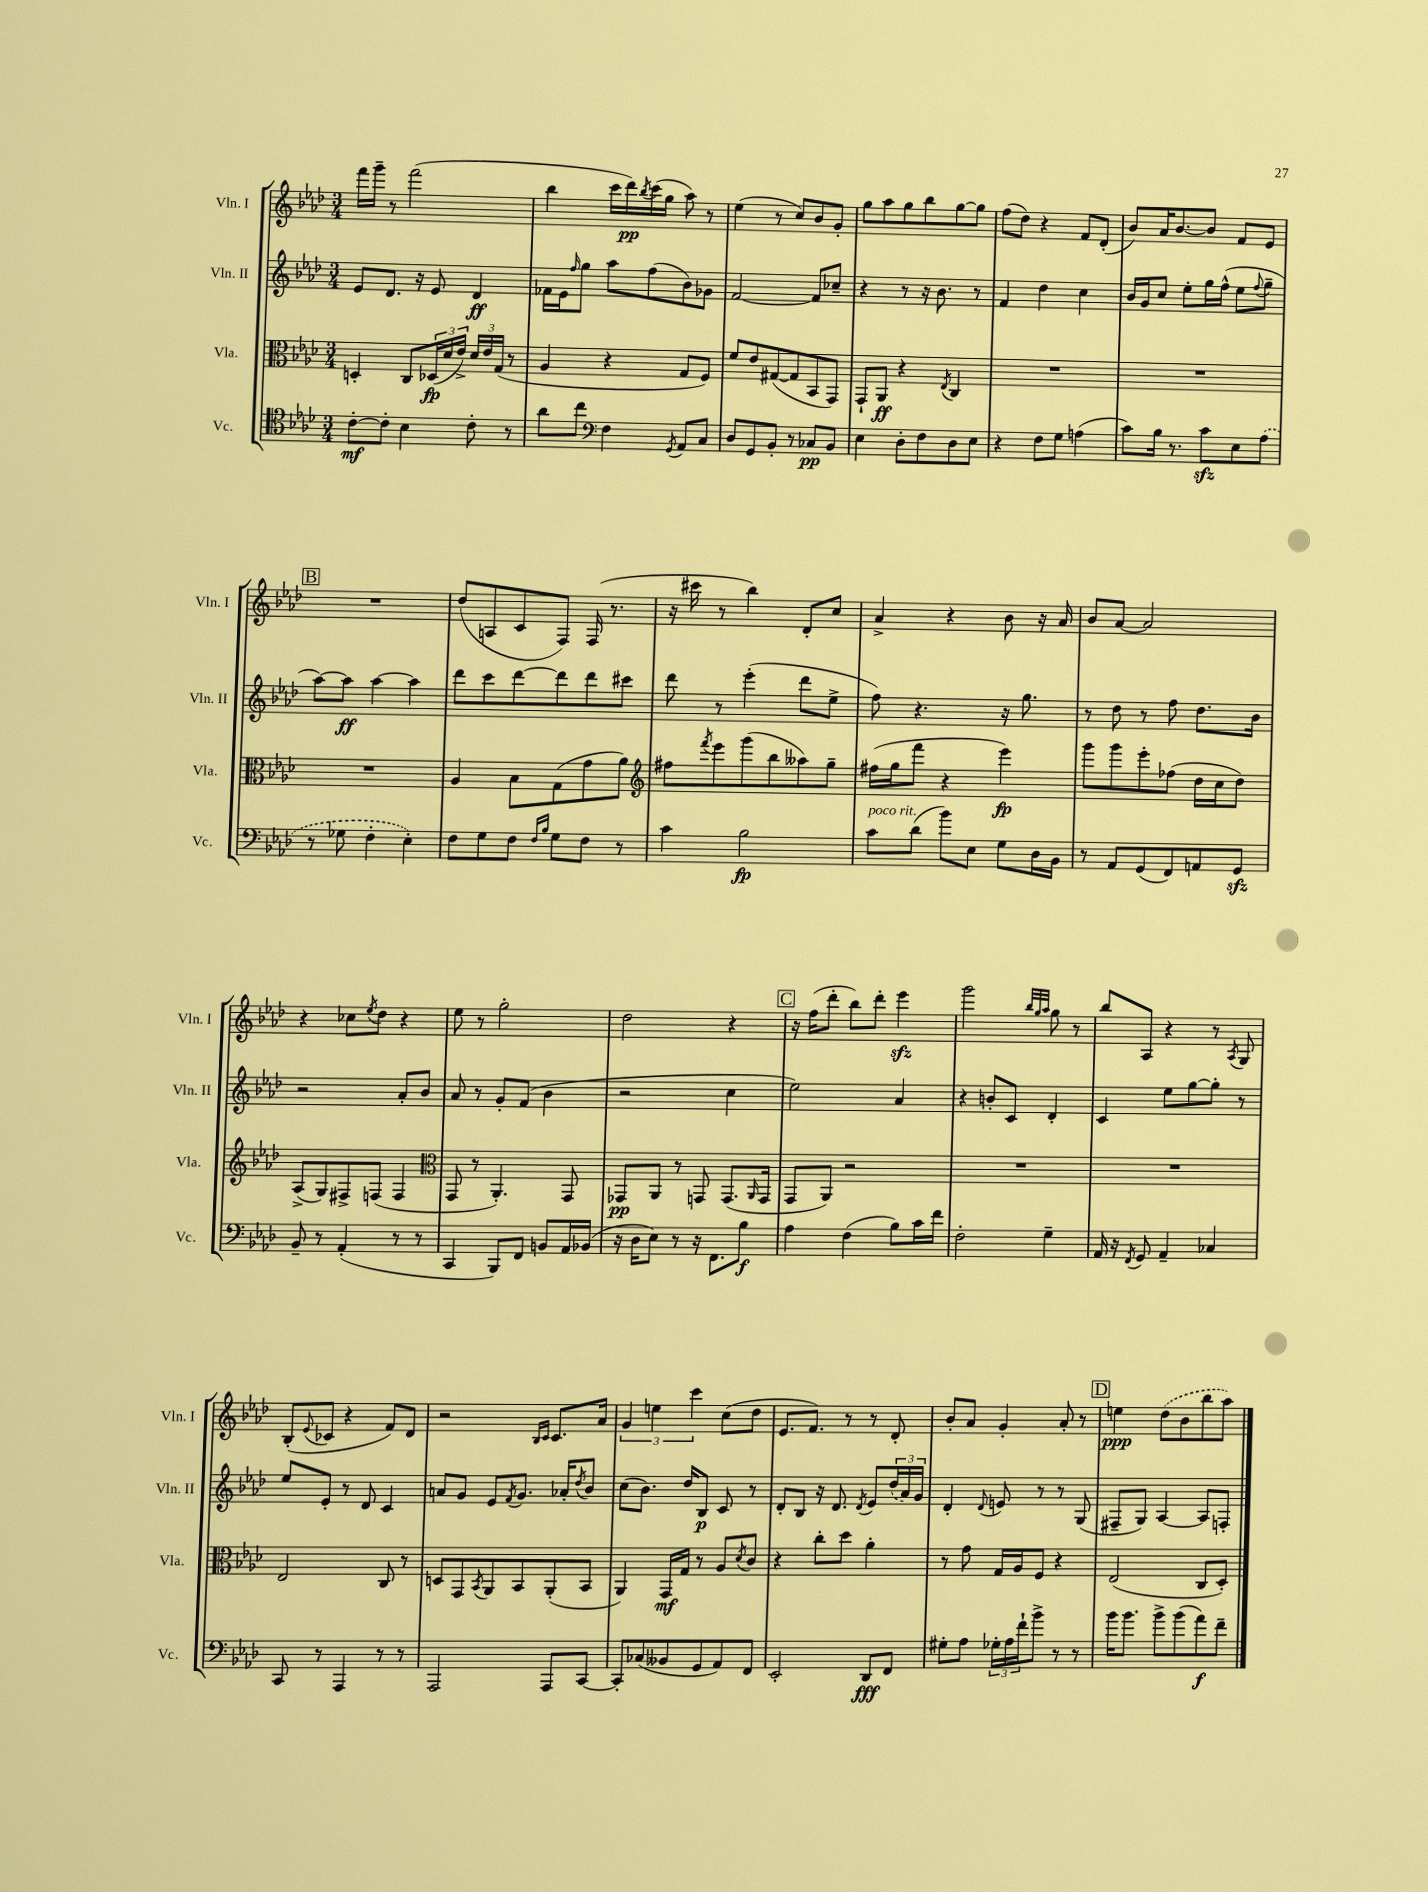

**kern	**kern	**kern	**kern
*staff4	*staff3	*staff2	*staff1
*clefC4	*clefC3	*clefG2	*clefG2
*k[b-e-a-d-]	*k[b-e-a-d-]	*k[b-e-a-d-]	*k[b-e-a-d-]
*M3/4	*M3/4	*M3/4	*M3/4
[8c'\L	4D'/	8e-/L	16fff\LL
.	.	.	16ggg~\JJ
8c'\]J	.	8.d-/J	8r
4B-\	8C/L	.	(2fff\
.	.	16r	.
.	(24D-/L	8e-/	.
.	24d-/	.	.
.	24e-^/JJ)	.	.
8c'\	24d-/LL	4d-/	.
.	24e-/	.	.
.	(24G/JJ	.	.
8r	8r	.	.
=	=	=	=
8a-\L	4A-/	16f-\LL	4bb-\
.	.	16e-\J	.
.	.	16qqff/	.
8cc\J	.	8gg\J	.
*clefF4	*	*	*
4F\	4r	8aa-\L	16ccc\LL
.	.	.	16ddd-\)
.	.	.	8qbb-/
.	.	(8ff\	(16ccc\
.	.	.	16gg\JJ
8qGG/	.	.	.
8AA-/L	8G/L	8b-\)	8aa-\)
8C/J	8F/J)	8g-\J	8r
=	=	=	=
8D-/L	8f/L	[2f/	(4ee-\
8GG/	8e-/	.	.
8BB-'/J	([8G#/	.	8r
8r	8G#/]	.	8cc/L)
8C-/L	8BB-/	8f/]L	8b-/
8BB-/J	8GG/J)	8cc-~/J	8g'/J
=	=	=	=
4E-\	8GG`/L	4r	8gg\L
.	8AA-/J	.	8aa-\
8D-'\L	4r	8r	8gg\
8F\	.	16r	8bb-\
.	.	8.b-\	.
.	8qE-/	.	.
8D-\	4C/	.	[8gg\
8E-\J	.	8r	8gg\]J
=	=	=	=
4r	2.r	4f/	(8ff\L
.	.	.	8dd-\J)
8F\L	.	4dd-\	4r
8G\J	.	.	.
(4A\	.	4cc\	8f/L
.	.	.	(8d-'/J
=	=	=	=
8c\L)	2.r	16b-/LL	8b-/L)
.	.	16g/J	.
16B-\Jk	.	8cc/J	16a-/K
8.r	.	.	[8.b-/
.	.	8ee-'\L	.
8c\L	.	16gg\L	8b-/]J
.	.	(16ff^^\JJ	.
8E-\	.	8ee-\L	8f/L
.	.	8qqff/	.
(8A-\J	.	8gg~\J	8e-/J
=	=	=	=
8r	2.r	[8aa-\L)	2.r
8G-\	.	8aa-\]J	.
4F'\	.	[4aa-\	.
4E-'\)	.	4aa-\]	.
=	=	=	=
8F\L	4A-/	8ddd-\L	(8dd-/L
8G\	.	8ccc\	8A/
8F\J	8B-\L	[8ddd-\	8c/
16qqF/LL	.	.	.
16qqB-/JJ	.	.	.
8G\L	(8G\	8ddd-\]	8F/J)
8F\J	8g\	8ddd-\	(16F/
.	.	.	8.r
8r	8a-\J)	8ccc#\J	.
=	=	=	=
*	*clefG2	*	*
4c\	8ff#\L	8ddd-\	16r
.	.	.	16ccc#\
.	8qfff/	.	.
.	8eee-\	8r	8r
2B-\	(8ggg\	(4eee-'\	4bb-\)
.	8bb-\	.	.
.	8aa--\)	8ddd-\L	8d-'/L
.	8gg~\J	8ee-^\J	8cc/J
=	=	=	=
8c\L	(16ff#\LL	8ff\)	4a-^/
.	16gg\J	.	.
(8d-\J	8fff\J	4.r	.
8b-\L)	4r	.	4r
8E-\J	.	.	.
8G\L	4eee-\)	16r	8b-\
.	.	8.gg\	.
16D-\L	.	.	16r
16BB-\JJ	.	.	16a-/
=	=	=	=
8r	8ggg\L	8r	8b-/L
8AA-/L	8ggg\	8dd-\	[8a-/J
(8GG/	8eee-'\	8r	2a-/]
8FF/)	(8ff-\J	8ff\	.
8AA/	16dd-\LL	8.dd-\L	.
.	16cc\J	.	.
8GG/J	8dd-\J)	.	.
.	.	16b-\Jk	.
=	=	=	=
8BB-~/	(8A-^/L	2r	4r
8r	8G/)	.	.
(4AA-'/	8F#^/	.	8cc-\L
.	.	.	8qee-/
.	(8F/J	.	8dd-\J
8r	4F/	8a-'/L	4r
8r	.	8b-/J	.
=	=	=	=
*	*clefC3	*	*
4CC/	8GG/	8a-/	8ee-\
.	8r	8r	8r
8BBB-/L)	4.AA-'/)	8g'/L	2gg'\
8FF/J	.	(8f/J	.
8BB/L	.	4b-\	.
16AA-/L	8GG/	.	.
(16BB-/JJ	.	.	.
=	=	=	=
16r	8GG-/L	2r	2dd-\
16D-\LK	.	.	.
8E-\J)	8AA-/J	.	.
8r	8r	.	.
16r	8GG/	.	.
8.FF\L	.	.	.
.	(8.GG/L	4cc\	4r
8B-\J	.	.	.
.	16qqAA-/	.	.
.	16GG/Jk	.	.
=	=	=	=
4A-\	8GG/L	2ee-\)	16r
.	.	.	(16ff\LK
.	8AA-/J)	.	8ddd-'\J
(4F\	2r	.	8bb-\L)
.	.	.	8ddd-'\J
8B-\L)	.	4a-/	4eee-\
16c\L	.	.	.
16f\JJ	.	.	.
=	=	=	=
2F'\	2.r	4r	2ggg\
.	.	8b'/L	.
.	.	8c/J	.
.	.	.	32qqbb-/LLL
.	.	.	32qqgg/
.	.	.	32qqaa-/JJJ
4G~\	.	4d-'/	8gg\
.	.	.	8r
=	=	=	=
16AA-/	2.r	4c/	8bb-/L
16r	.	.	.
8qFF/	.	.	.
8GG/	.	.	8A-/J
4AA-~/	.	8ee-\L	4r
.	.	[8gg\	.
4C-/	.	8gg'\]J	8r
.	.	.	8qA-/
.	.	8r	8G/
=	=	=	=
8CC/	2E-/	8ee-/L	(8B-'/L
.	.	.	8qqe-/
8r	.	8e-'/J	8c-/J
4AAA-/	.	8r	4r
.	.	8d-/	.
8r	8C/	4c/	8f/L)
8r	8r	.	8d-/J
=	=	=	=
2AAA-/	8D/L	8a/L	2r
.	8GG/	8g/J	.
.	8qBB-/	.	.
.	8AA-/	8e-/L	.
.	.	8qf/	.
.	8BB-/	8.g/J	.
.	.	.	16qqB-/LL
.	.	.	16qqc/JJ
8AAA-/L	(8AA-'/	.	8.c/L
.	.	16a-'/LK	.
.	.	8qdd-/	.
[8CC/J	8BB-/J	8b-/J	.
.	.	.	16a-/Jk
=	=	=	=
8CC'/]L	4AA-/)	(8cc\L	6g/
(8C-/	.	8.b-\J)	.
.	.	.	6ee\
8BB--/	16GG/LL	.	.
.	16G/JJ	16dd-/LK	.
.	.	.	6ccc\
8GG/	8r	8B-/J	.
8AA-/)	8A-/L	8c/	(8cc\L
.	8qd-/	.	.
8FF/J	8c/J	8r	8dd-\J
=	=	=	=
2EE-'/	4r	8d-'/L	8.e-/L
.	.	8B-/J	.
.	.	.	8.f/J)
.	8cc'\L	16r	.
.	.	8.d-/	.
.	8dd-\J	.	8r
.	.	8qd-/	.
8DD-/L	4a-'\	8e-/L	8r
8FF/J	.	(24dd-/L	8d-'/
.	.	24a-/)	.
.	.	24g/JJ	.
=	=	=	=
8G#'\L	8r	4d-'/	8b-'/L
8A-\J	8g\	.	8a-/J
.	.	8qqd-/	.
24G-'\LL	16G/LL	8e/	4g'/
24A-\	.	.	.
.	16A-/J	.	.
24f`\J	.	.	.
8b-^\J	8F/J	8r	.
8r	4r	8r	8a-'/
8r	.	(8G/	8r
=	=	=	=
16b-\LK	(2E-/	8F#~/L	4ee\
8.b-\J	.	.	.
.	.	8G/J)	.
8b-^\L	.	[4A-/	(8dd-\L
(8b-\	.	.	8b-\
8a-\)	8C/L	8A-/]L	8bb-\
8f~\J	8D-'/J)	8F'/J	8aa-\J)
==	==	==	==
*-	*-	*-	*-
